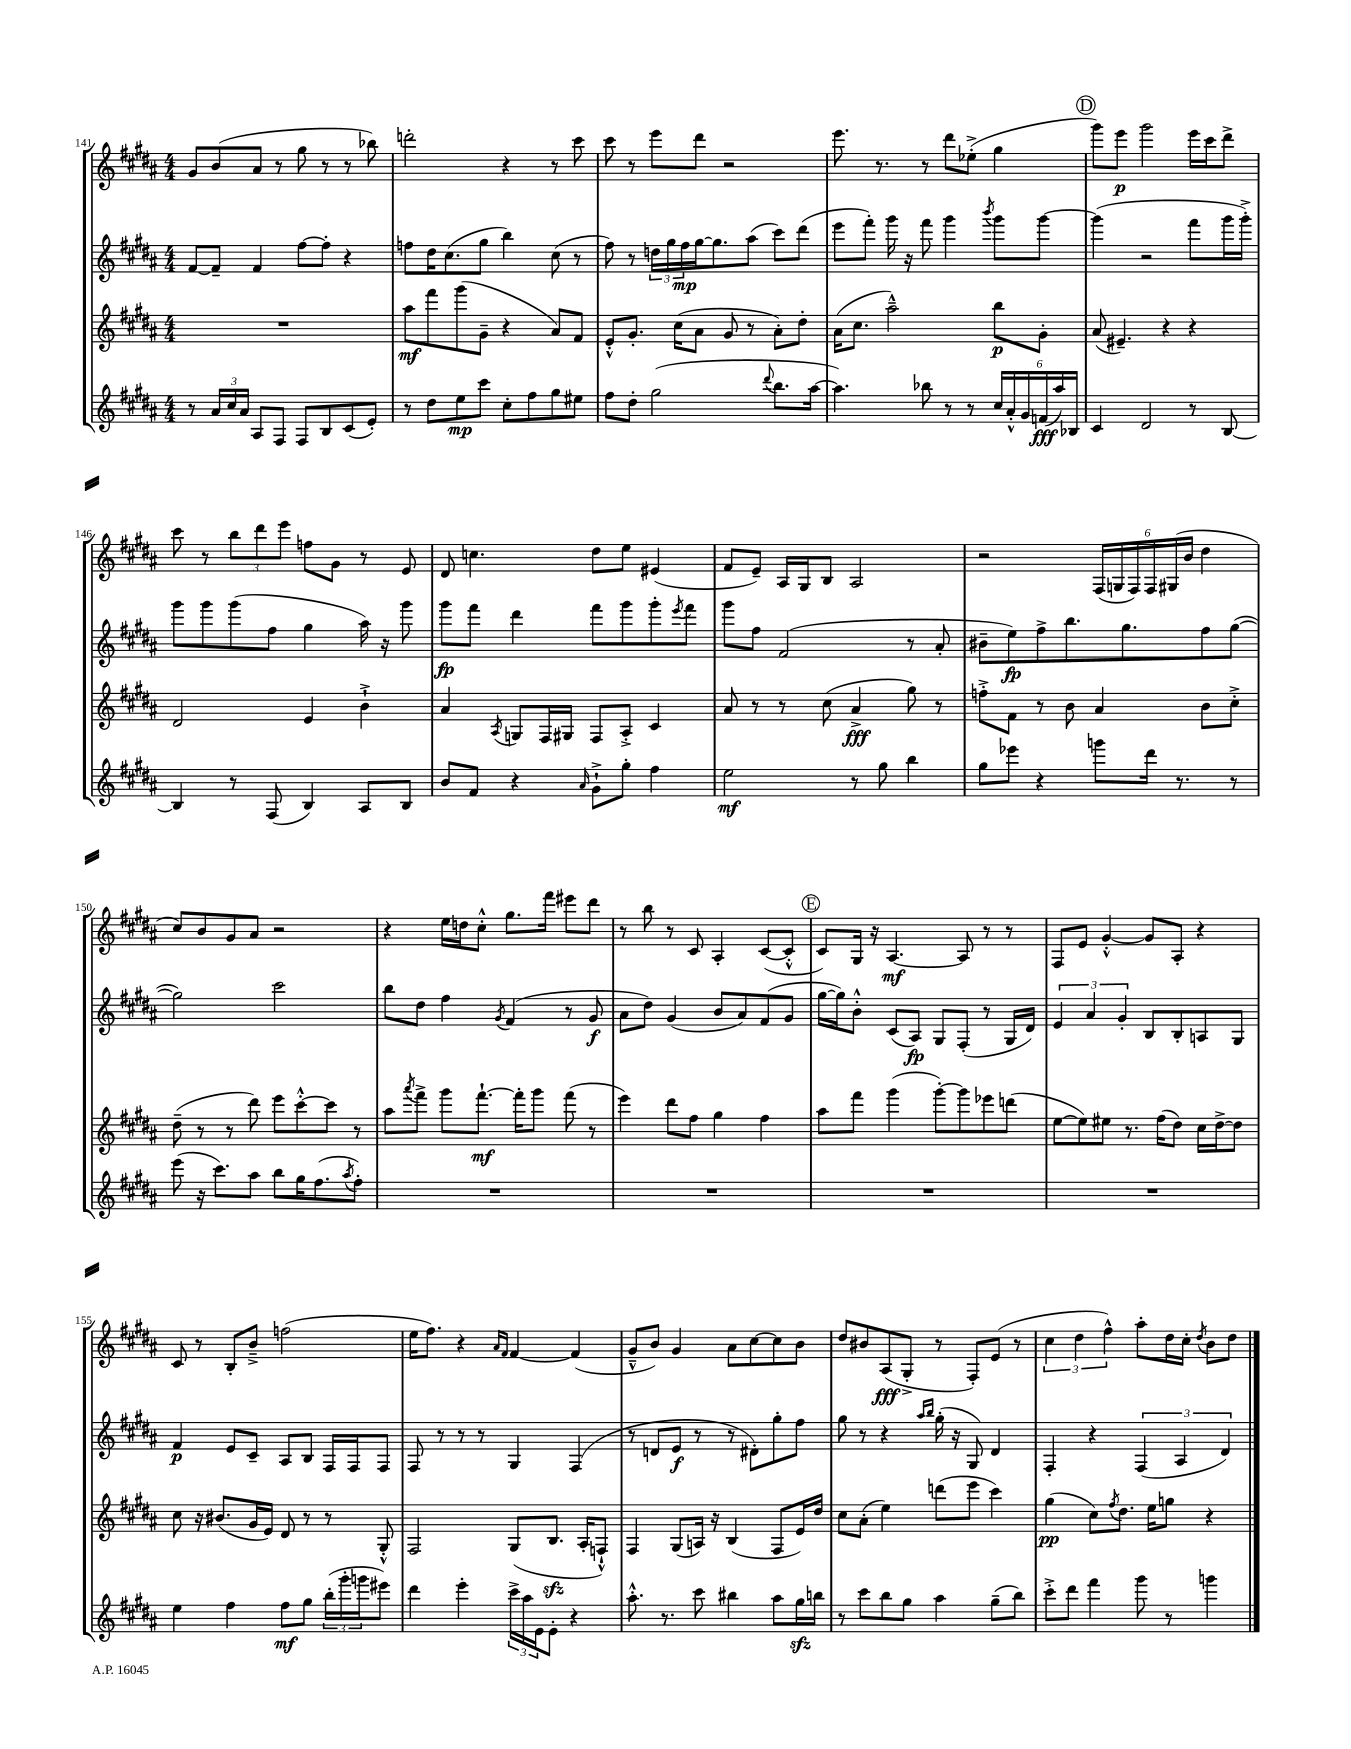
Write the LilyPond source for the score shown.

<<
\new StaffGroup <<
\new Staff = "s0" {
    \clef treble \key b \major \numericTimeSignature \time 4/4
    gis'8 b'8( ais'8 r8 gis''8 r8 r8 bes''8) |
    d'''2-. r4 r8 cis'''8 |
    cis'''8 r8 e'''8 dis'''8 r2 |
    e'''8. r8. r8 dis'''8 ees''8-.->( gis''4 |
    \mark \markup { \circle "D" } gis'''8) e'''8\p gis'''2 e'''16 cis'''16 dis'''8-> |
    cis'''8 r8 \tuplet 3/2 { b''8 dis'''8 e'''8 } f''8 gis'8 r8 e'8 |
    dis'8 c''4. dis''8 e''8 eis'4( |
    fis'8 e'8--) ais16 gis16 b8 ais2 |
    r2 \tuplet 6/4 { fis16( g16 fis16) fis16 gis16( b'16 } dis''4 |
    cis''8) b'8 gis'8 ais'8 r2 |
    r4 e''16 d''16 cis''8-.-^ gis''8. fis'''16 eis'''8 dis'''8 |
    r8 b''8 r8 cis'8 ais4-. cis'8~( cis'8-.-^ |
    \mark \markup { \circle "E" } cis'8) gis16 r16 ais4.~\mf ais8 r8 r8 |
    fis8 e'8 gis'4~-.-^ gis'8 ais8-. r4 |
    cis'8 r8 b8-. b'8---> f''2( |
    e''16 fis''8.) r4 \grace { ais'16 fis'16 } fis'4~ fis'4( |
    gis'8---^ b'8) gis'4 ais'8 cis''8~ cis''8 b'8 |
    dis''8 bis'8 ais8\fff( gis8-.-> r8 fis8-.) e'8( r8 |
    \tuplet 3/2 { cis''4 dis''4 fis''4-^) } ais''8-. dis''16 cis''16-. \acciaccatura { dis''8 } b'8 dis''8 \bar "|." |
}
\new Staff = "s1" {
    \clef treble \key b \major \numericTimeSignature \time 4/4
    fis'8~ fis'8-- fis'4 fis''8~ fis''8-. r4 |
    f''8 dis''16 cis''8.( gis''8 b''4) cis''8( r8 |
    fis''8) r8 \tuplet 3/2 { d''16 gis''16 fis''16\mp } gis''16~ gis''8. ais''8( cis'''8) dis'''8( |
    e'''8 fis'''8-.) gis'''16 r16 fis'''8 gis'''4 \acciaccatura { b'''8 } gis'''8 gis'''8~ |
    \mark \markup { \circle "D" } gis'''4( r2 fis'''8 gis'''16 gis'''16-.->) |
    gis'''8 gis'''8 gis'''8( fis''8 gis''4 ais''16) r16 gis'''8 |
    gis'''8\fp fis'''8 dis'''4 fis'''8 gis'''8 gis'''8-. \acciaccatura { e'''8 } fis'''8 |
    gis'''8 fis''8 fis'2( r8 ais'8-. |
    bis'8-- e''8\fp) fis''8-> b''8. gis''8. fis''8 gis''8~( |
    gis''2) cis'''2 |
    b''8 dis''8 fis''4 \acciaccatura { gis'8 } fis'4( r8 gis'8\f |
    ais'8 dis''8) gis'4( b'8 ais'8) fis'8( gis'8 |
    \mark \markup { \circle "E" } gis''16~ gis''16) b'8-.-^ cis'8( ais8\fp) gis8 fis8-.( r8 gis16 dis'16) |
    \tuplet 3/2 { e'4 ais'4 gis'4-. } b8 b8-. a8 gis8 |
    fis'4\p e'8 cis'8-- ais8 b8 fis16 fis16 fis8 |
    fis8 r8 r8 r8 gis4 fis4( |
    r8 d'8 e'8\f r8 r8 dis'8-.) gis''8-. fis''8 |
    gis''8 r8 r4 \grace { ais''16 b''16 } gis''16-.( r16 gis8) dis'4 |
    fis4-. r4 \tuplet 3/2 { fis4( ais4 dis'4) } \bar "|." |
}
\new Staff = "s2" {
    \clef treble \key b \major \numericTimeSignature \time 4/4
    R1 |
    ais''8\mf fis'''8 gis'''8( gis'8-- r4 ais'8) fis'8 |
    e'8-.-^ gis'8.-. cis''16( ais'8 gis'8 r8 ais'8-.) dis''8-. |
    ais'16( cis''8. ais''2---^) b''8\p gis'8-. |
    \mark \markup { \circle "D" } ais'8( eis'4.--) r4 r4 |
    dis'2 e'4 b'4-!-> |
    ais'4 \acciaccatura { ais8 } g8 fis16 gis16 fis8 ais8-.-> cis'4 |
    ais'8 r8 r8 cis''8( ais'4->\fff gis''8) r8 |
    f''8-.-> fis'8 r8 b'8 ais'4 b'8 cis''8-.-> |
    dis''8--( r8 r8 dis'''8) e'''8 cis'''8~-.-^ cis'''8 r8 |
    ais''8 \acciaccatura { ais'''8 } fis'''8-> gis'''8 fis'''8.~-!\mf fis'''16-. gis'''8 fis'''8( r8 |
    e'''4) dis'''8 fis''8 gis''4 fis''4 |
    \mark \markup { \circle "E" } ais''8 fis'''8 gis'''4( gis'''8~-.) gis'''8 ees'''8 d'''8( |
    e''8~ e''8) eis''8 r8. fis''16( dis''8) cis''16 dis''16~-> dis''8 |
    cis''8 r16 bis'8.( gis'16 e'16) dis'8 r8 r8 gis8-.-^ |
    fis2 gis8( b8.\sfz ais16-. f8-!-^) |
    fis4 gis8( a16) r16 b4( fis8 e'16) dis''16 |
    cis''8 ais'8-.( e''4) d'''8( e'''8 cis'''4) |
    gis''4\pp( cis''8) \acciaccatura { fis''8 } dis''8. e''16 g''8 r4 \bar "|." |
}
\new Staff = "s3" {
    \clef treble \key b \major \numericTimeSignature \time 4/4
    r8 \tuplet 3/2 { ais'16 cis''16 ais'16 } ais8 fis8 fis8 b8 cis'8( e'8-.) |
    r8 dis''8 e''8\mp cis'''8 cis''8-. fis''8 gis''8 eis''8 |
    fis''8 dis''8-. gis''2( \appoggiatura { dis'''8 } b''8. ais''16~ |
    ais''4.) bes''8 r8 r8 \tuplet 6/4 { cis''16 ais'16-.-^ gis'16 f'16\fff( ais''16) bes16 } |
    \mark \markup { \circle "D" } cis'4 dis'2 r8 b8~ |
    b4 r8 fis8( b4) ais8 b8 |
    b'8 fis'8 r4 \grace { ais'16 } gis'8-!-> gis''8-. fis''4 |
    e''2\mf r8 gis''8 b''4 |
    gis''8 ees'''8 r4 g'''8 dis'''16 r8. r8 |
    e'''8( r16 cis'''8.) ais''8 b''8 gis''16 fis''8.( \acciaccatura { ais''8 } fis''8-.) |
    R1 |
    R1 |
    \mark \markup { \circle "E" } R1 |
    R1 |
    e''4 fis''4 fis''8\mf gis''8 \tuplet 3/2 { b''16-.( gis'''16-. g'''16 } eis'''8) |
    dis'''4 e'''4-. \tuplet 3/2 { cis'''16-> ais''16 e'16 } e'8-. r4 |
    ais''8.-.-^ r8. cis'''8 bis''4 ais''8 gis''16\sfz b''16 |
    r8 cis'''8 b''8 gis''8 ais''4 gis''8--( b''8) |
    cis'''8-.-> dis'''8 fis'''4 gis'''8 r8 g'''4 \bar "|." |
}
>>
>>
\layout { \context { \Score currentBarNumber = #141 } }
